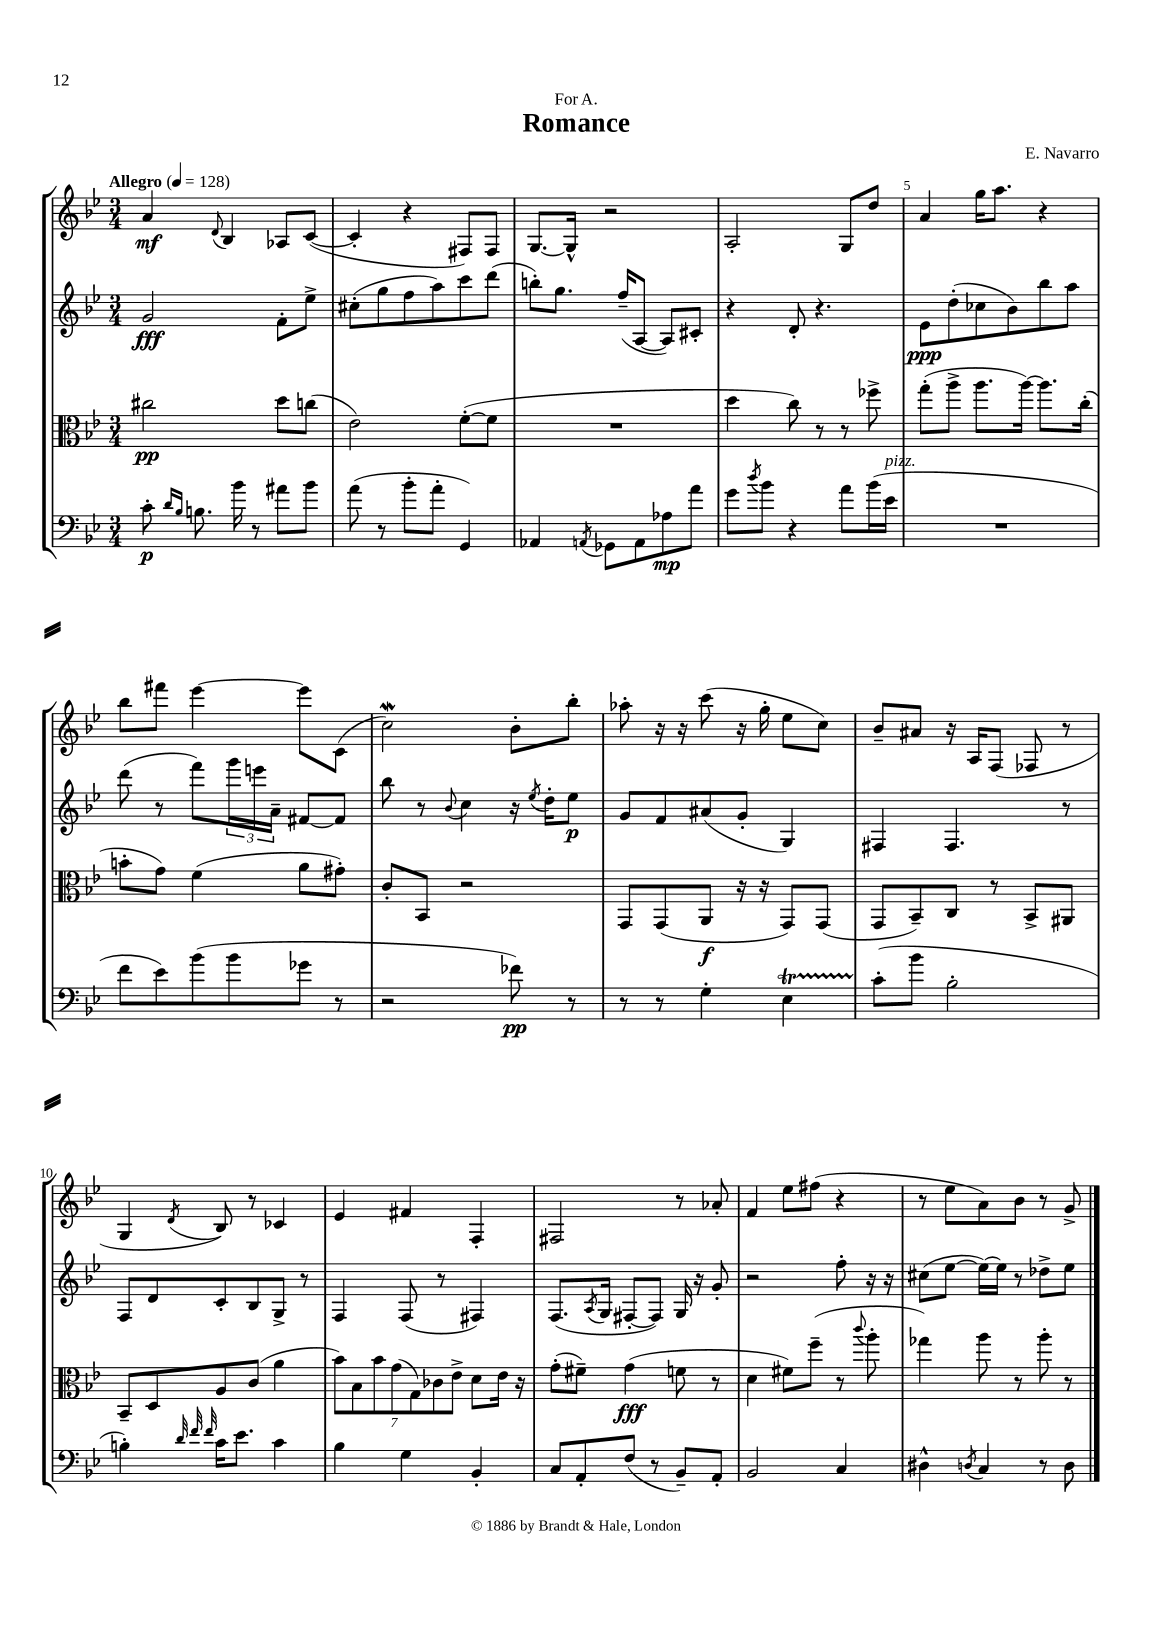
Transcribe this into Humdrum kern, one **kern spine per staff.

**kern	**dynam	**kern	**dynam	**kern	**dynam	**kern	**dynam
*part4	*part4	*part3	*part3	*part2	*part2	*part1	*part1
*staff4	*staff4	*staff3	*staff3	*staff2	*staff2	*staff1	*staff1
*clefF4	*	*clefC3	*	*clefG2	*	*clefG2	*
*k[b-e-]	*	*k[b-e-]	*	*k[b-e-]	*	*k[b-e-]	*
*M3/4	*	*M3/4	*	*M3/4	*	*M3/4	*
*MM128	*	*MM128	*	*MM128	*	*MM128	*
=1	=1	=1	=1	=1	=1	=1	=1
!	!	!	!	!	!	!LO:TX:a:B:t=Allegro	!
8c'\	p	2cc#X\	pp	2g/	fff	4a/	mf
16qqd/LL	.	.	.	.	.	.	.
16qqB-/JJ	.	.	.	.	.	.	.
8.Bn\	.	.	.	.	.	.	.
.	.	.	.	.	.	8qqd/	.
.	.	.	.	.	.	4B-/	.
16b-\	.	.	.	.	.	.	.
8r	.	.	.	.	.	.	.
8a#X\L	.	8dd\L	.	8f'\L	.	8A-X/L	.
8b-\J	.	(8ccn\J	.	8ee-^\J	.	([8c/J	.
=2	=2	=2	=2	=2	=2	=2	=2
(8a\	.	2e-\)	.	(8cc#X'\L	.	4c'/]	.
8r	.	.	.	8gg\	.	.	.
8b-'\L	.	.	.	8ff\	.	4r	.
8a'\J	.	.	.	8aa\)	.	.	.
4GG/)	.	([8f'\L	.	8ccc\	.	8F#X/L)	.
.	.	8f\J]	.	(8ddd\J	.	8F#/J	.
=3	=3	=3	=3	=3	=3	=3	=3
4AA-X/	.	2.r	.	8bbn'\L)	.	[8.G/L	.
.	.	.	.	8.gg\J	.	.	.
.	.	.	.	.	.	16G^^/Jk]	.
8qAAn/	.	.	.	.	.	.	.
8GG-X\L	.	.	.	.	.	2r	.
.	.	.	.	(16ff~/KL	.	.	.
8AA\	.	.	.	[8A/J	.	.	.
8A-X\	mp	.	.	8A/L])	.	.	.
8a\J	.	.	.	8c#X'/J	.	.	.
=4	=4	=4	=4	=4	=4	=4	=4
8g\L	.	4dd\	.	4r	.	2A'/	.
8qdd/	.	.	.	.	.	.	.
8b-\J	.	.	.	.	.	.	.
4r	.	8cc\)	.	8d'/	.	.	.
.	.	8r	.	4.r	.	.	.
8a\L	.	8r	.	.	.	8G/L	.
(16b-\L	.	8ff-X^\	.	.	.	8dd/J	.
!LO:TX:a:i:t=pizz.	!	!	!	!	!	!	!
16e-\JJ	.	.	.	.	.	.	.
=5	=5	=5	=5	=5	=5	=5	=5
2.r	.	(8gg'\L	.	8e-\L	ppp	4a/	.
.	.	8aa^\J	.	(8dd'\	.	.	.
.	.	8.aa\L	.	8cc-X\	.	16gg\KL	.
.	.	.	.	.	.	8.aa\J	.
.	.	.	.	8b-\)	.	.	.
.	.	[16aa\Jk)	.	.	.	.	.
.	.	8.aa\L]	.	8bb-\	.	4r	.
.	.	.	.	8aa\J	.	.	.
.	.	(16cc'\Jk	.	.	.	.	.
!!LO:LB:g=z
=6	=6	=6	=6	=6	=6	=6	=6
8f\L	.	8bn'\L	.	(8ddd\	.	8bb-\L	.
8e-\)	.	8g\J)	.	8r	.	8fff#X\J	.
(8b-\	.	(4f\	.	8fff\L)	.	[4eee-\	.
8b-\	.	.	.	24ggg\L	.	.	.
.	.	.	.	24eeen\	.	.	.
.	.	.	.	24a~\JJ	.	.	.
8g-X\J	.	8a\L	.	[8f#X/L	.	8eee-\L]	.
8r	.	8g#X'\J)	.	8f#/J]	.	(8c\J	.
=7	=7	=7	=7	=7	=7	=7	=7
2r	.	8c'/L	.	8bb-\	.	2ccW\)	.
.	.	8BB-/J	.	8r	.	.	.
.	.	.	.	8qqb-/	.	.	.
.	.	2r	.	4cc\	.	.	.
8f-X\)	pp	.	.	16r	.	8b-'\L	.
.	.	.	.	8qee-/	.	.	.
.	.	.	.	16dd'\KL	.	.	.
8r	.	.	.	8ee-\J	p	8bb-'\J	.
=8	=8	=8	=8	=8	=8	=8	=8
8r	.	8GG/L	.	8g/L	.	8aa-X'\	.
8r	.	(8GG/	.	8f/	.	16r	.
.	.	.	.	.	.	16r	.
4G'\	.	8AA/J	f	(8a#X/	.	(8ccc\	.
.	.	16r	.	8g'/J	.	16r	.
.	.	16r	.	.	.	16gg'\	.
4E-T\	.	8GG/L)	.	4G/)	.	8ee-\L	.
.	.	(8GG/J	.	.	.	8cc\J)	.
=9	=9	=9	=9	=9	=9	=9	=9
(8c'\L	.	8GG/L	.	4F#X/	.	8b-~/L	.
8b-\J	.	8BB-~/)	.	.	.	8a#X/J	.
2B-'\	.	8C/J	.	4.F#/	.	16r	.
.	.	.	.	.	.	16A/KL	.
.	.	8r	.	.	.	(8F/J	.
.	.	8BB-^/L	.	.	.	8F-X/	.
.	.	8AA#X/J	.	8r	.	8r	.
!!LO:LB:g=z
=10	=10	=10	=10	=10	=10	=10	=10
4Bn'\)	.	8BB-~/L	.	8F/L	.	4G/	.
.	.	8D/	.	8d/	.	.	.
32qqd/	.	.	.	.	.	.	.
32qqf/	.	.	.	.	.	.	.
32qqf/	.	.	.	.	.	8qd/	.
16c\KL	.	8A/	.	8c'/	.	8B-/)	.
8.e-\J	.	.	.	.	.	.	.
.	.	(8c/J	.	8B-/	.	8r	.
4c\	.	4a\	.	8G^/J	.	4c-X/	.
.	.	.	.	8r	.	.	.
=11	=11	=11	=11	=11	=11	=11	=11
4B-\	.	14b-\L)	.	4F/	.	4e-/	.
.	.	14B-\	.	.	.	.	.
.	.	14b-\	.	.	.	.	.
.	.	(14g\	.	.	.	.	.
4G\	.	.	.	(8F/	.	4f#X/	.
.	.	14G\)	.	.	.	.	.
.	.	14c-X\	.	.	.	.	.
.	.	.	.	8r	.	.	.
.	.	14e-^\J	.	.	.	.	.
4BB-'/	.	8d\L	.	4F#X/)	.	4F'/	.
.	.	16e-\Jk	.	.	.	.	.
.	.	16r	.	.	.	.	.
=12	=12	=12	=12	=12	=12	=12	=12
8C/L	.	(8g'\L	.	(8.F/L	.	2F#X/	.
8AA'/	.	8f#X~\J)	.	.	.	.	.
.	.	.	.	8qA/	.	.	.
.	.	.	.	16G/Jk	.	.	.
(8F/J	.	(4g\	fff	[8F#X'/L	.	.	.
8r	.	.	.	8F#/J])	.	.	.
8BB-~/L)	.	8fn\	.	16G/	.	8r	.
.	.	.	.	16r	.	.	.
8AA'/J	.	8r	.	8g'/	.	8a-X'/	.
=13	=13	=13	=13	=13	=13	=13	=13
2BB-/	.	4d\	.	2r	.	4f/	.
.	.	8f#X\L)	.	.	.	8ee-\L	.
.	.	(8ff~\J	.	.	.	(8ff#X\J	.
4C/	.	8r	.	8ff'\	.	4r	.
.	.	8qqccc/	.	.	.	.	.
.	.	8aa'\	.	16r	.	.	.
.	.	.	.	16r	.	.	.
=14	=14	=14	=14	=14	=14	=14	=14
4D#X^^\	.	4gg-X\)	.	(8cc#X\L	.	8r	.
.	.	.	.	[8ee-\J	.	8ee-\L	.
8qDn/	.	.	.	.	.	.	.
4C/	.	8aa\	.	16ee-\LL_)	.	8a\)	.
.	.	.	.	16ee-\JJ]	.	.	.
.	.	8r	.	8r	.	8b-\J	.
8r	.	8aa'\	.	8dd-X^\L	.	8r	.
8D\	.	8r	.	8ee-\J	.	8g^/	.
==	==	==	==	==	==	==	==
*-	*-	*-	*-	*-	*-	*-	*-
